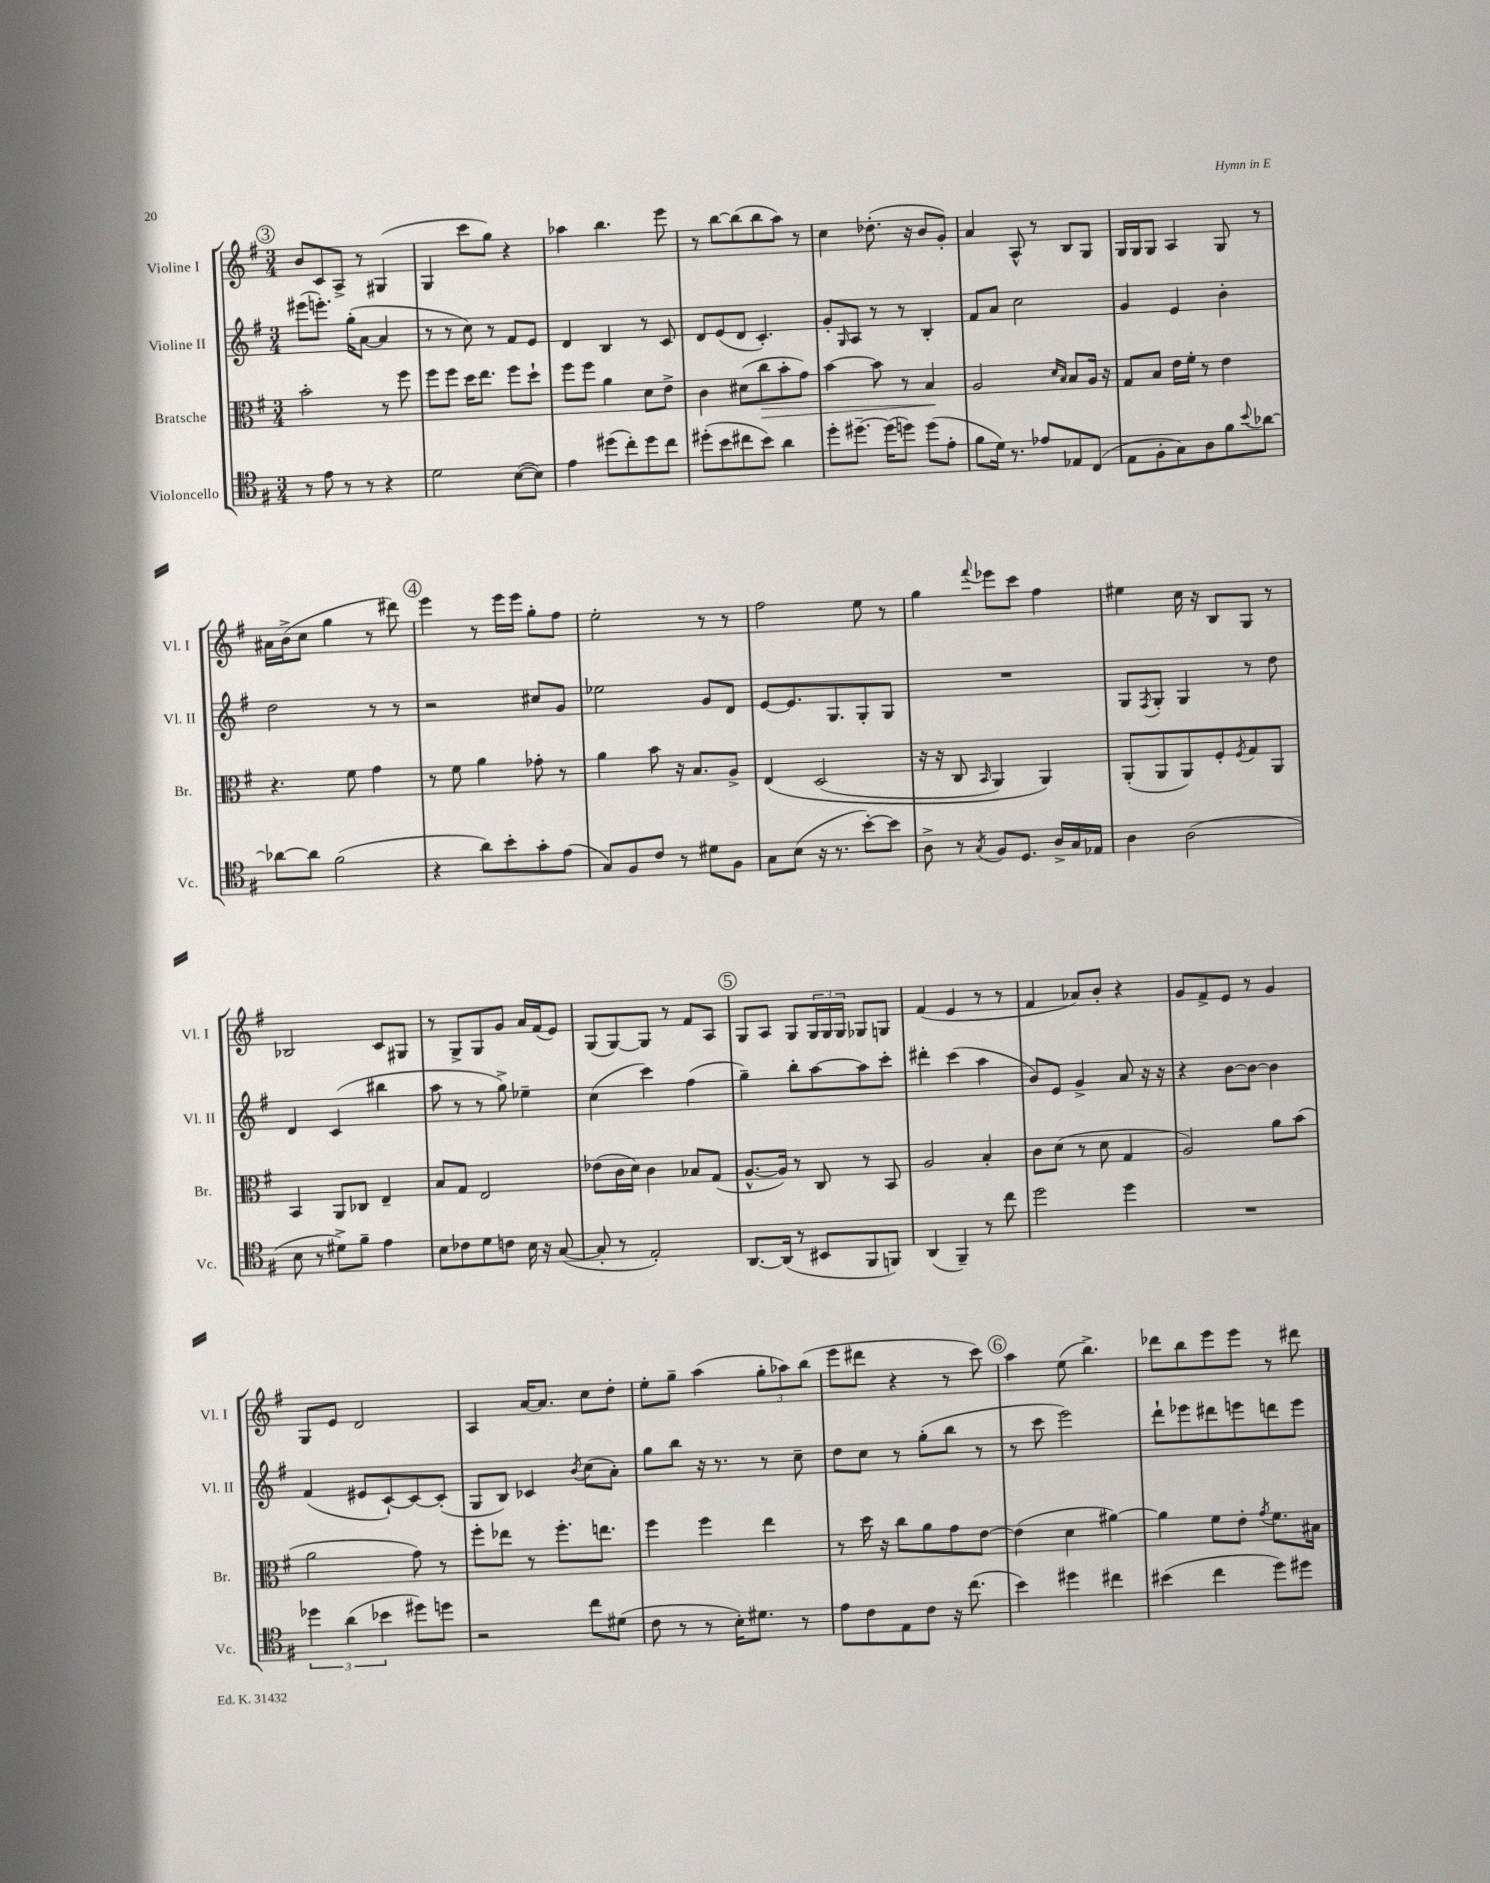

**kern	**kern	**kern	**kern
*staff4	*staff3	*staff2	*staff1
*clefC4	*clefC3	*clefG2	*clefG2
*k[f#]	*k[f#]	*k[f#]	*k[f#]
*M3/4	*M3/4	*M3/4	*M3/4
8r	2b'\	(8eee#\L	8b/L
8e\	.	8.eee'\J)	8c/
8r	.	.	8A^/J
.	.	(16gg'\LK	.
8r	.	[8a\J	8r
4r	8r	4a/]	(4G#/
.	8ff#\	.	.
=	=	=	=
2d\	8ff#\L	8r	4G/
.	8ff#\J	8r	.
.	16dd\LK	8cc\)	8ccc\L
.	8.ee\J	.	.
.	.	8r	8gg\J)
([8B\L	8ff#\L	8f#/L	4r
8B\]J)	8dd`\J	8e/J	.
=	=	=	=
4e\	8ff#\L	4d/	4aa-\
.	8ff#\J	.	.
(8dd#\L	4a\	4B/	4.bb\
8cc'\)	.	.	.
8dd#\	8d\L	8r	.
8cc\J	8e^\J	8c/	8eee\
=	=	=	=
(8dd#'\L	4c\	8d/L	8r
8b\	.	(8e/	[8bb\L
8cc#\	(8d#\L	8d/J	(8bb\]
8b\J)	8cc\	4.c'/)	8bb\
4a\	8b'\	.	8aa\J)
.	8g\J)	.	8r
=	=	=	=
8dd'\L	[4b\	8g'/L	4cc\
.	.	16qqG/	.
[8.dd#~\J	.	8A/J	.
.	8b\]	8r	(8.dd-'\
(16dd#\]LK	.	.	.
8dd\J)	8r	8r	.
.	.	.	16r
(8dd\L	4B/	4B'/	8b/L
8e'\J	.	.	8g'/J)
=	=	=	=
8f#\L	2A/	8f#/L	4a/
16d\Jk)	.	8a/J	.
8.r	.	.	.
.	.	2cc\	8A^^/
8e-/L	.	.	8r
.	16qqd/LL	.	.
.	16qqB/JJ	.	.
8E-/	8B/L	.	8B/L
(8C/J	16A/Jk	.	8G/J
.	16r	.	.
=	=	=	=
8E\L	8G/L	4g/	16G/LL
.	.	.	16G/J
8F#'\	8B/J	.	8G/J
8G\)	16e\LL	4e/	4A/
.	16f#'\JJ	.	.
8A\	8r	.	.
8f#\	4e\	4b'\	8G/
8qqb/	.	.	.
[8a-\J	.	.	8r
=	=	=	=
8a-\_L	4.r	2dd\	16a#\LL
.	.	.	(16b^\J
8a-\]J	.	.	8cc\J
(2f#\	.	.	4gg\
.	8f#\	.	.
.	4g\	8r	8r
.	.	8r	8ddd#\)
=	=	=	=
4r	8r	2r	4eee\
.	8f#\	.	.
8a\L)	4a\	.	8r
8b'\	.	.	16eee\LL
.	.	.	16eee\JJ
8g'\	8g-'\	8cc#/L	8gg'\L
(8e\J	8r	8g/J	8ff#\J
=	=	=	=
8G/L)	4a\	2ee-\	2ee'\
8F#/	.	.	.
8c/J	8b\	.	.
8r	16r	.	.
.	8.B/L	.	.
8d#\L	.	8g/L	8r
8F#\J	8A^/J	8d/J	8r
=	=	=	=
8G\L	&(4E/	[8e/L	2ff#\
(8B\J	.	8.e/]	.
16r	(2D/	.	.
8.r	.	8.G/	.
[8b'\L)	.	8G'/	8ee\
8b\]J	.	8G/J	8r
=	=	=	=
8A^\	16r	2.r	4gg\
.	16r	.	.
8r	8C/	.	.
8qG/	16qqBB/	.	8qqfff#/
8F#/L	4AA/)	.	8eee-\L
8.D/J	.	.	8ccc\J
.	4AA/&)	.	4ff#\
16A^/LL	.	.	.
16G/	.	.	.
16E-/JJ	.	.	.
=	=	=	=
4A\	(8AA'/L	8G/L	4ee#\
.	.	8qF#/	.
.	8AA/	8G'/J	.
(2A\	8AA/)	4G/	16cc\
.	.	.	16r
.	8F#'/	.	8B/L
.	8qF#/	.	.
.	8G/	8r	8G/J
.	8AA/J	8dd\	8r
=	=	=	=
8B\	4BB/	4d/	2B-/
8r	.	.	.
8d#^\L)	8AA/L	(4c/	.
8f#~\J	8C-/J	.	.
4e\	4E~/	4bb#\	8c/L
.	.	.	8G#/J
=	=	=	=
8B\L	8B/L	8aa\	8r
8c-\	8G/J	8r	8G^/L
8d\	2E/	8r	8G/
8c\J	.	8gg^\)	8g/J
16B\	.	4ee-~\	16a/LL
16r	.	.	(16f#/J
([8G/	.	.	8e/J)
=	=	=	=
8G'/]	(8e-\L	(4cc\	(8G/L
8r	16c\L	.	[8G/)
.	16d\JJ)	.	.
2E'/)	4c\	4ccc\)	8G/]J
.	.	.	8r
.	8B-/L	(4ff#\	8f#/L
.	(8G/J	.	8A/J
=	=	=	=
[8.AA/L	[8.A^^/L	4gg~\)	8G/L
.	.	.	8A/J
(16AA/]Jk	16A/]Jk)	.	.
8r	8r	8bb'\L	8G/L
8BB#/L	8C/	[8aa\	24G/L
.	.	.	24G/
.	.	.	24G/JJ
8FF#/	8r	8aa\]	8G-/L
8FF/J)	8BB/	8ccc'\J	8G/J
=	=	=	=
(4AA/	2A/	4ddd#'\	(4f#/
4FF#~/)	.	(4ccc\	4e/
8r	4B'/	4aa\	8r
8cc\	.	.	8r
=	=	=	=
2dd\	8c\L	8b/L)	4f#/
.	(8d\J	8e/J	.
.	8r	4g^/	8a-/L)
.	8d\	.	8b'/J
4dd\	4G/	8a/	4r
.	.	16r	.
.	.	16r	.
=	=	=	=
2.r	2A/)	4r	8g/L
.	.	.	8f#^/
.	.	[8b\L	8e/J
.	.	8b\_J	8r
.	8a\L	4b\]	4g/
.	(8b\J	.	.
=	=	=	=
6dd-\	2a\	(4f#/	8G/L
.	.	.	8e/J
(6a\	.	.	.
.	.	8e#/L	2d/
6b-\	.	.	.
.	.	[8c`/)	.
8dd#\L)	8g\)	8c/_	.
8dd\J	8r	(8c'/]J	.
=	=	=	=
2r	8ff#'\L	8G/L	4A/
.	8ee-\J	8B/J)	.
.	8r	4c-/	[16a/LK
.	.	.	8.a/]J
.	8.ff#'\L	.	.
.	.	8qb/	.
8cc\L	.	(8cc\L	8cc\L
.	8.ee\J	.	.
(8d#\J	.	8a'\J)	8dd'\J
=	=	=	=
8c\	4ff#\	8gg\L	8ee'\L
8r	.	8bb\J	8gg~\J
8r	4ff#\	16r	(4aa\
.	.	8.r	.
16B'\LK)	.	.	.
8.d#\J	.	.	.
.	4ee\	8r	12gg'\L
.	.	.	12aa-\)
8r	.	8cc~\	.
.	.	.	(12bb\J
=	=	=	=
8e\L	8r	8dd\L	8eee\L
8c\	16dd\	8cc\J	8ddd#\J
.	16r	.	.
8E\	8cc\L	8r	4r
8c\J	8a\	(8gg'\L	.
16r	8g\	8bb\J	8r
(8.cc\	.	.	.
.	[8e\J	8r	8ccc\)
=	=	=	=
4b\)	(4e\]	8r	4aa\
.	.	8ccc\	.
4dd#\	4d\	2eee\)	(8ee\
.	.	.	4.bb^\)
4cc#\	[4a#\)	.	.
=	=	=	=
(4b#\	4a#\]	8ddd`\L	8ddd-\L
.	.	8eee-\	8bb\
4cc\	8f#\L	8ddd#\	8eee\
.	8e'\J	8eee\	8eee\J
.	8qg/	.	.
8dd\L)	8.f#\L	8ddd\	8r
8dd#\J	.	8eee\J	8ddd#\
.	16B#\Jk	.	.
==	==	==	==
*-	*-	*-	*-
